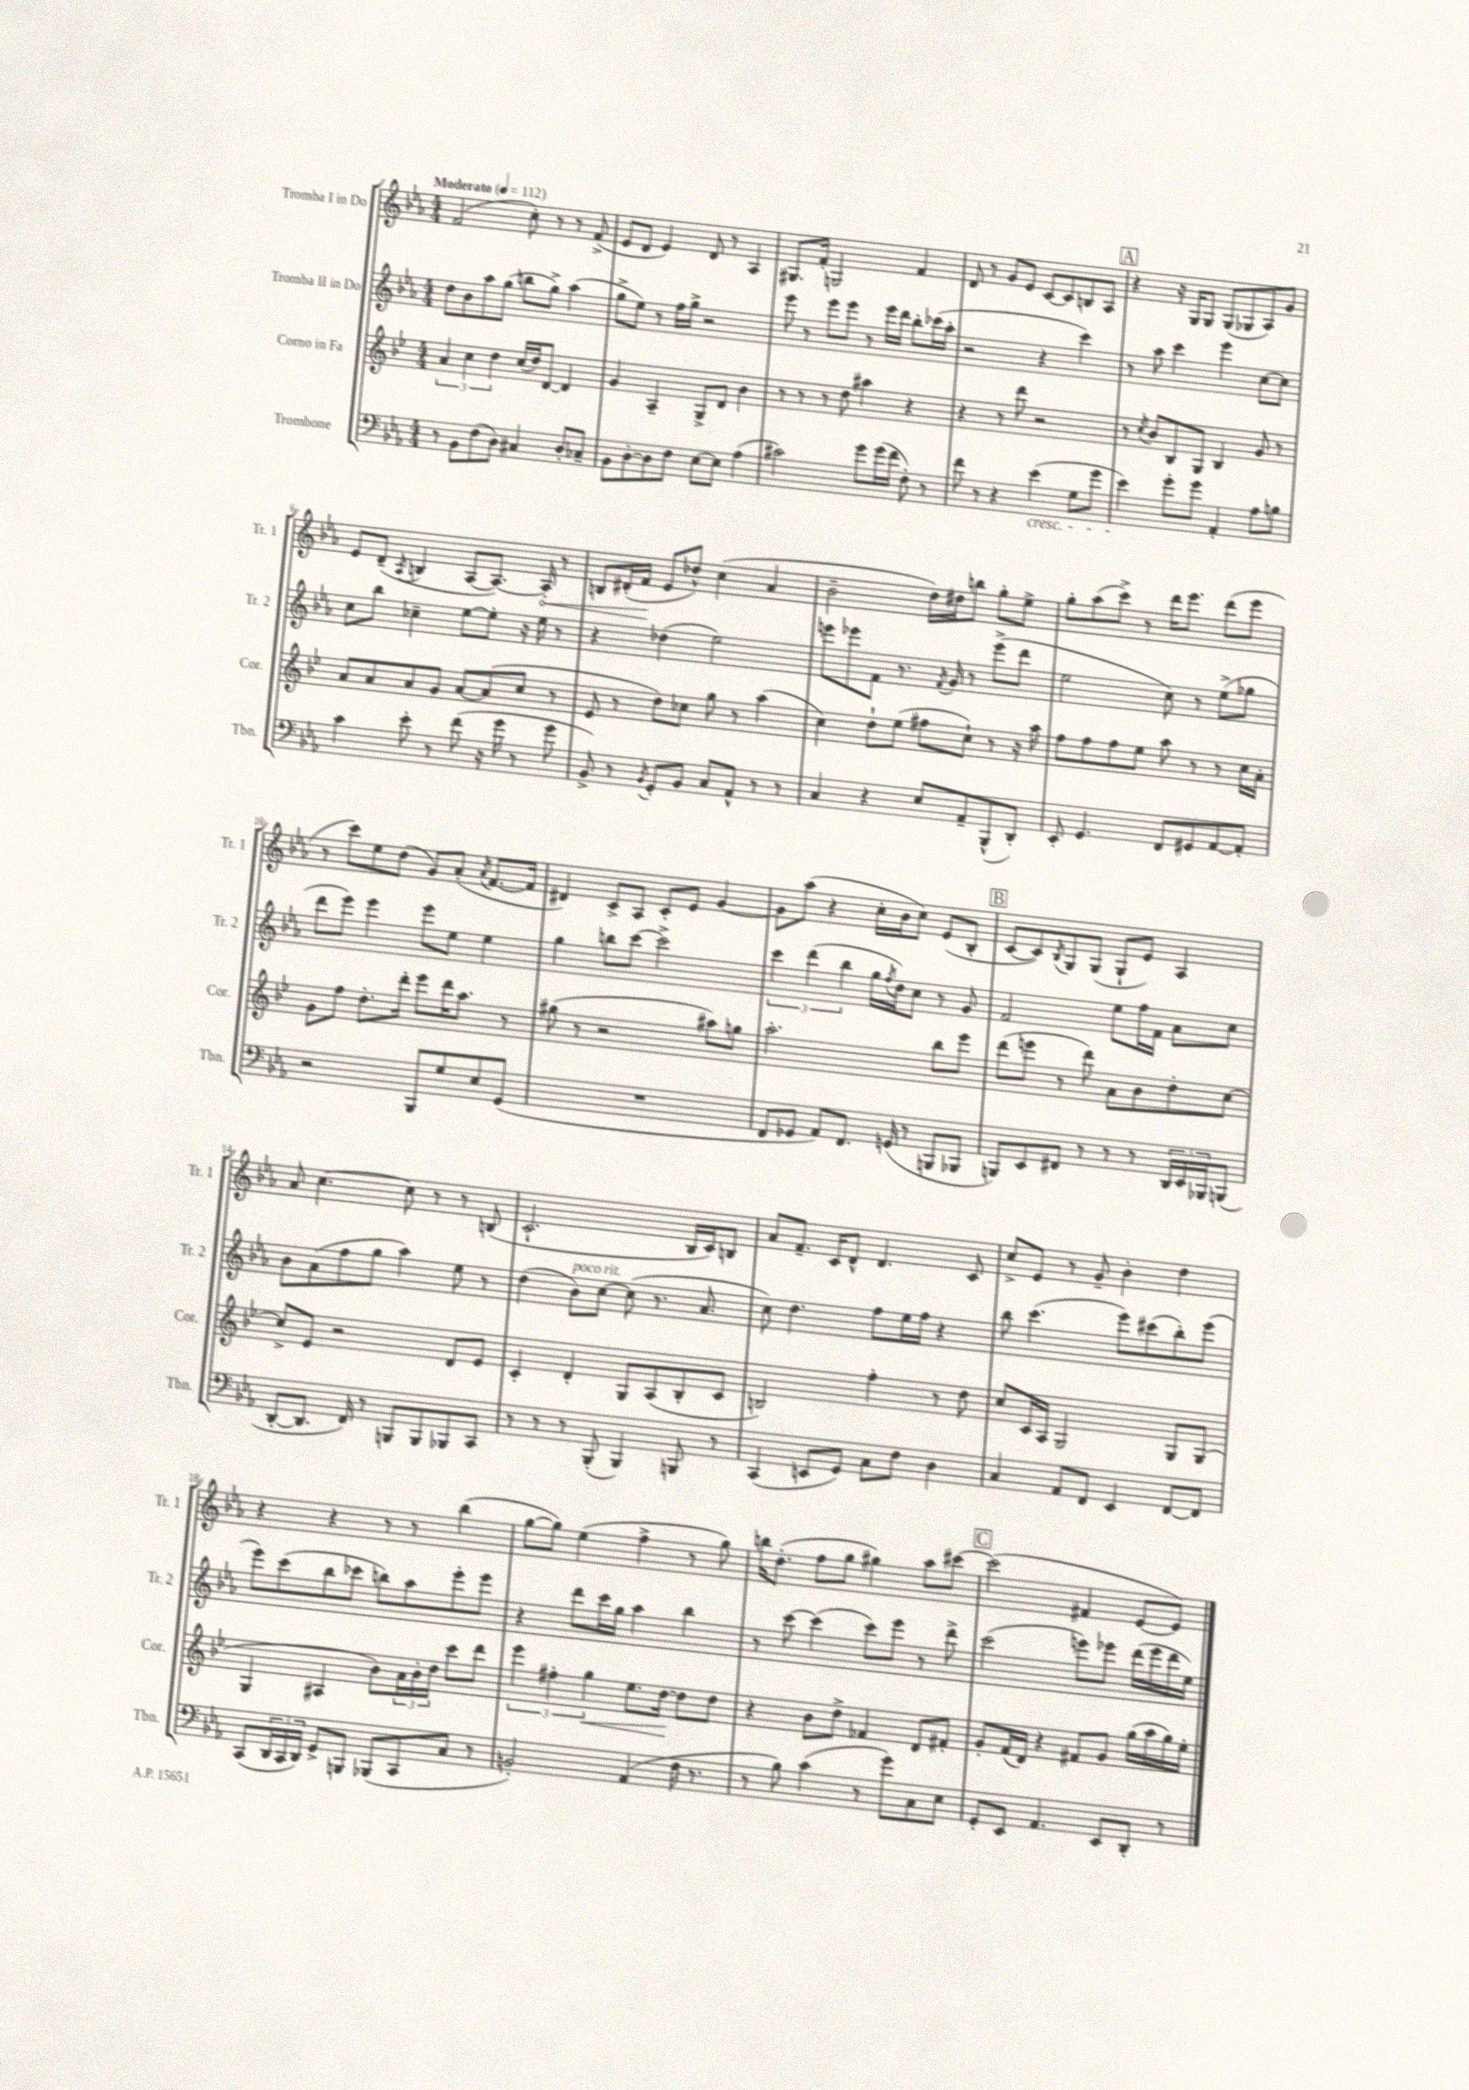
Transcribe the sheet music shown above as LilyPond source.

<<
\new StaffGroup <<
\new Staff = "s0" \with { instrumentName = "Tromba I in Do" shortInstrumentName = "Tr. 1" } {
    \clef treble \key ees \major \numericTimeSignature \time 4/4 \tempo "Moderato" 4 = 112
    f'2( c''8-.) r8 r8 f'8->( |
    ees'8 d'8 ees'4) d'8 r8 aes4 |
    gis8. f'16-. g2 f'4 |
    d'8 r8 g'8 ees'8 c'8~ c'8 b8 aes8 |
    \mark \markup { \box "A" } r4 r16 g16 g8 g8( ges8 aes8) g'8 |
    ees'8 d'8--( \acciaccatura { aes8 } b4 aes8~ aes8.~) \once \override Hairpin.circled-tip = ##t aes16-.\< r8 |
    b8 dis'16-.( f'16\! ees'8 des''8-^) c''4( aes'4 |
    bes'2-- d''16) dis''16 b''8 g''8-. ees''8-> |
    g''8-. aes''8( c'''8->) r8 d'''16 ees'''8. d'''8( ees'''8 |
    r8 c'''8) ees''8 d''8( g'8) aes'8-.( \acciaccatura { aes'8 } f'8.~ f'16 |
    dis'4) c'8-> aes8 c'8-. ees'8 g'4~ |
    g'8 aes''8( r4 c''16-. bes'16 c''8) ees'8( bes8-. |
    \mark \markup { \box "B" } c'8~ c'8) \acciaccatura { bes8 } g8 g8( g8-! ees'8) aes4 |
    aes'8 c''4.~ c''8 r8 r8 b8( |
    c'2.-! bes16 c'16) b8 |
    aes'8 f'8.-- c'16 d'8-^ d'4. c'8 |
    c''8-> ees'8 r8 g'8-- bes'4-. d''4 |
    r4 r4 r8 r8 bes''4( |
    g''8~ g''8) ees''4( f''4-> r8 g''8) |
    b''16 d''8.-.( f''8 g''8 gis''4) aes''8 cis'''8~ |
    \mark \markup { \box "C" } cis'''2( fis'4 ees'8~ ees'8) \bar "|." |
}
\new Staff = "s1" \with { instrumentName = "Tromba II in Do" shortInstrumentName = "Tr. 2" } {
    \clef treble \key ees \major \numericTimeSignature \time 4/4
    d''8 bes'8 aes''8 g''8( b''8 g''8->) aes''4( |
    g''8-> ees''8) r8 f''16 g''16-> r2 |
    ees'''8 r8 ees'''8 ees'''8 r8 ees'''16 d'''16 bes''8-. ces'''16( aes''16-. |
    r2 r4 c'''4) |
    \mark \markup { \box "A" } r8 aes''8 c'''4 ees'''4 c''8~ c''8 |
    c''8 bes''8 ces''4-- ees''8~ ees''8-. r16 ees''16 r8 |
    r4 des''4( ees''2) |
    e'''8 ees'''8 f'8 r8. \acciaccatura { f'8 } g'16 r8 ees'''8->( d'''8 |
    ees''2 c''8) r8 ees''8->( ges''8 |
    d'''8 ees'''8) ees'''4 ees'''8 ees''8 ees''4 |
    g''4 b''8 c'''8~ c'''2-> |
    \tuplet 3/2 { c'''4 d'''4( bes''4 } g''16 \acciaccatura { f''8 } d''16) c''8 r8 g'8 |
    \mark \markup { \box "B" } f'2 ees''8 f''16 f'16 aes'8 c''8 |
    bes'8 aes'8( f''8 g''8 aes''4) ees''8 r8 |
    d''4( bes'8^\markup { \italic "poco rit." }) c''8~ c''8( r8. aes'8. |
    c''8) d''4. f''8 ees''16 f''16 r4 |
    bes''8 c'''4.( ees'''8) cis'''8( bes''8-.) ees'''8( |
    ees'''8) c'''8( bes''8 ces'''8 b''8) aes''8 ees'''8-. ees'''8 |
    r4 d'''8 c'''16 g''16 aes''4 bes''4 |
    r8 c'''8~ c'''4( c'''8) ees'''8 r8 d'''8-> |
    \mark \markup { \box "C" } c'''2( e'''8) ees'''8 d'''16( ees'''16 d'''16 ees''16) \bar "|." |
}
\new Staff = "s2" \with { instrumentName = "Corno in Fa" shortInstrumentName = "Cor." } {
    \clef treble \key bes \major \numericTimeSignature \time 4/4
    \tuplet 3/2 { a'4 c''4 d''4 } c''16( d''16) d'8~ d'4 |
    g'4 a4-- g8-> d'8 bes'4 |
    r8 r8 r8 d''8 ais''4 r4 |
    r4 r8 d'''8 r2 |
    \mark \markup { \box "A" } r8 \acciaccatura { c''8 } bes'8 bes8 g8 bes4 g'8 r8 |
    a'8 a'8 a'8 g'8 a'8~ a'8( c''8 r8 |
    ees'8 r8 d''8) ces''8 g''8 r8 a''4( |
    c''4) d''8-! ees''8( fis''8 c''8-!) r8 r16 a''16 |
    f''8 f''8 f''8 ees''8 a''8 r8 r8 c''16 a'16-. |
    g'8 f''8 d''8.-. d'''16-. ees'''8 d'''16 a''8. r8 |
    gis''8( r8 r2 ais''8) g''8 |
    a''2.-. bes''8 ees'''8 |
    \mark \markup { \box "B" } d'''8( e'''8 r8 d'''8) a'8 bes'8 d''8-. c''8~ |
    c''8-> ees'8 r2 d'8 ees'8 |
    c'4-. d'4-. g8 a8( bes8-. c'8 |
    b2) f''4-. r8 d''8 |
    c''8 c'16 a16 g2 g8 g8( |
    g4 ais4 bes'8) \tuplet 3/2 { a'16 bes'16-. d''16 } c'''8 d'''8 |
    \tuplet 3/2 { ees'''4 fis''4-. g''4\< } ees''8. d''16~\! d''8 d''8 |
    r4 bes'8 d''8-> fes'4 d'8 fis'8-. |
    \mark \markup { \box "C" } g'8-. f'16( d'16) r4 fis'8 g'8 g''16( a''16 g''16) ees''16-. \bar "|." |
}
\new Staff = "s3" \with { instrumentName = "Trombone" shortInstrumentName = "Tbn." } {
    \clef bass \key ees \major \numericTimeSignature \time 4/4
    r8 bes,8 f8( d8) cis4 d8-. ces8-- |
    bes,8 d8~-. d8 f8 ees8~ ees8 aes4( |
    cis'2) g'8 g'16( f'16 f8-.) r8 |
    f'8 r8 r4 ees'4\cresc( g8 g'8 |
    \mark \markup { \box "A" } ees'4\!) g'8-. g'8 aes,4-. aes8 b8 |
    c'4 ees'8-. r8 f'8( r16 g'16 r8 g'8 |
    bes,8->) r8 \acciaccatura { bes,8 } g,8-. bes,8 c8 aes,8-^ r8 r8 |
    c4 r4 ees8 aes,8-- bes,,8-^( d,8-.) |
    ees,8-. g,4. f,8 gis,8 aes,8~ aes,8-. |
    r2 bes,,8 g8 ees8 g,8( |
    R1 |
    f,8 ges,8 aes,8) f,8. g,16( r8 b,,8 bes,,8 |
    \mark \markup { \box "B" } b,,8) ees,8 fis,8 r8 r8 r8 \tuplet 3/2 { d,16 ees,16 bes,,16 } b,,8( |
    d,8~-. d,8. f,16) r8 b,,8 b,,8 bes,,8 c,8 |
    r8 r8 r8 bes,,8-.( bes,,4) b,,8 r8 |
    c,4( e,8 g,8) c8 f8 d4 |
    c4 aes,8 f,8 ees,4 f,8~ f,8 |
    c,8( \tuplet 3/2 { d,16 c,16 d,16) } g,8-> b,,8 bes,,8( c,8 c8 r8 |
    b,2-.) aes,4( f16 r8. |
    r8 bes8) c'4( r8 g'8) c8 ees8 |
    \mark \markup { \box "C" } g,8-. ees,8 aes,4. ees,8 d,8-. r8 \bar "|." |
}
>>
>>
